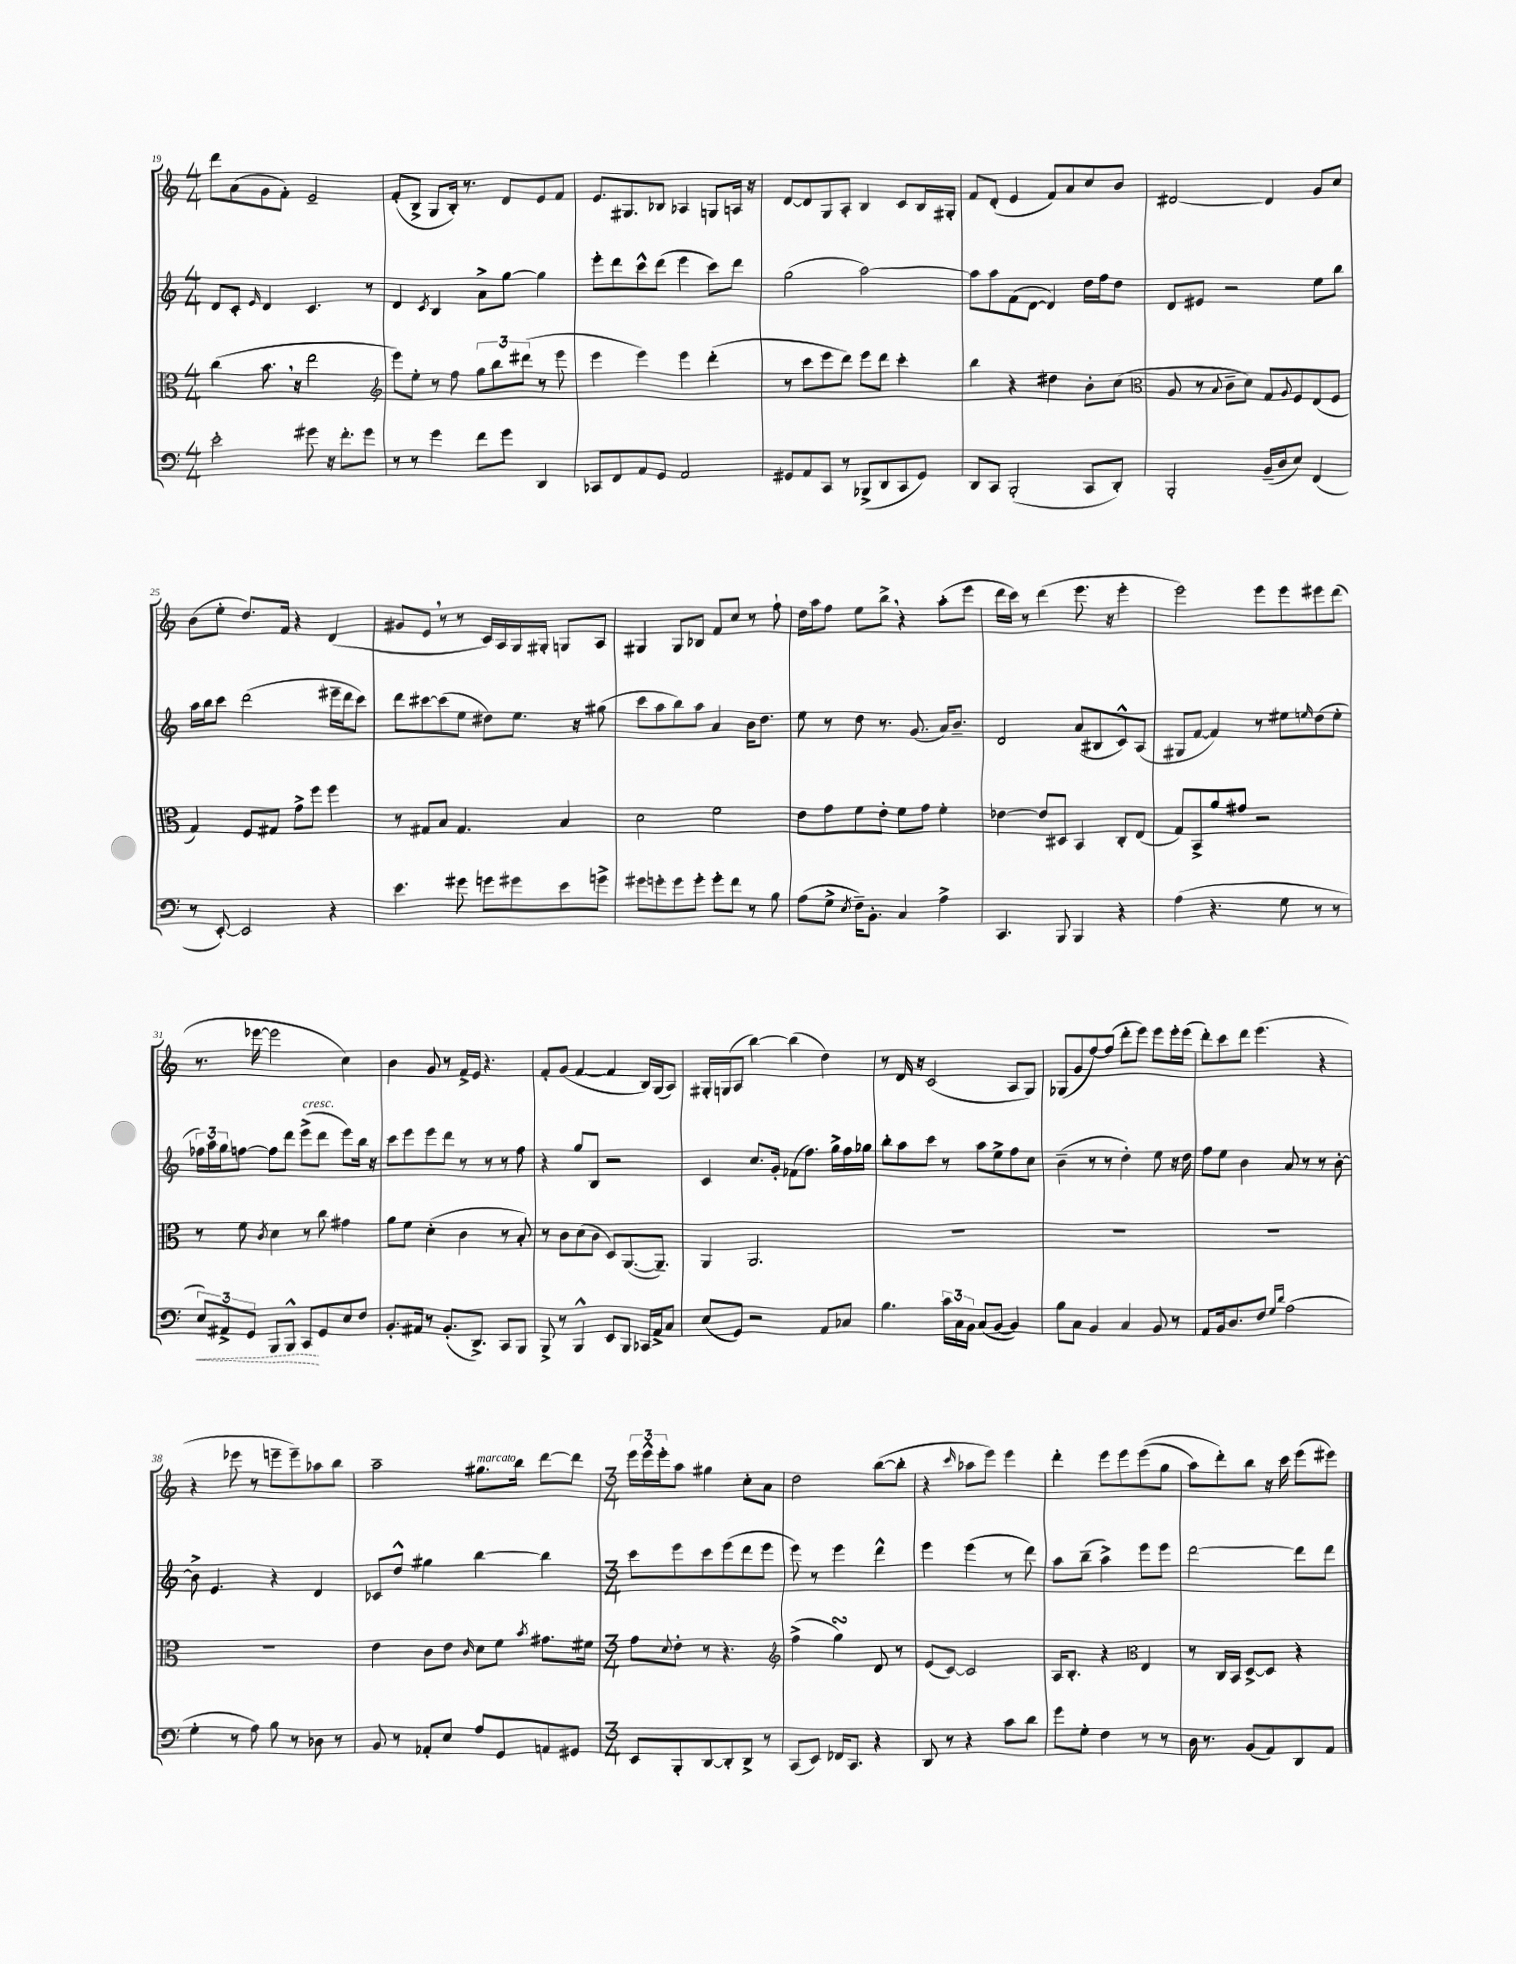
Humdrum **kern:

**kern	**kern	**kern	**kern
*staff4	*staff3	*staff2	*staff1
*clefF4	*clefC3	*clefG2	*clefG2
*k[]	*k[]	*k[]	*k[]
*M4/4	*M4/4	*M4/4	*M4/4
2e'	(4cc	8d	8ddd
.	.	8c'	(8a
.	.	16qqe	.
.	8.b	4d	8g
.	.	.	8f')
.	16r	.	.
8g#	2ee	4.c	2e~
16r	.	.	.
8.f'	.	.	.
8g#	.	8r	.
=	=	=	=
*	*clefG2	*	*
8r	8eee)	4d	(8f'
8r	8ee'	.	8B^
.	.	8qc	.
4g	8r	4B	8G
.	8ff	.	16B')
.	.	.	8.r
8f	12gg	8a^	.
.	12bb	.	.
8g	.	[8gg	8d
.	(12ddd#	.	.
4DD	8r	4gg]	8e
.	8eee	.	8f
=	=	=	=
8CC-	4eee	8eee'	8.e
8FF	.	8ddd	.
.	.	.	8.G#
8AA	4eee)	8ccc^^	.
8GG	.	(8ddd	8B-
2AA	4eee	4eee	4A-
.	(4ddd'	8ccc)	8G
.	.	8ddd	16A
.	.	.	16r
=	=	=	=
8GG#	8r	(2gg	[8d
8AA	8ccc	.	8d]
8CC	8eee	.	8G
8r	8ddd)	.	8A'
(8BBB-^	8eee	[2aa)	4B
8DD	8ddd	.	.
8CC	4ccc'	.	8c
8GG#)	.	.	16B
.	.	.	16G#'
=	=	=	=
8DD	4bb	8aa]	8f
8CC	.	8aa	(8d'
(2BBB'	4r	(8f	4e
.	.	[8d	.
.	4dd#	4d])	8f)
.	.	.	8a
8CC	8b'	16dd	8cc
.	.	16ff	.
8DD')	(8cc	8dd	8b
=	=	=	=
*	*clefC3	*	*
2BBB'	8A	8d	[2d#
.	8r	8e#	.
.	8qqB	.	.
.	8c~	2r	.
.	8d)	.	.
(16BB~	8G	.	4d#]
16D	.	.	.
.	8qqA	.	.
8E)	8F	.	.
(4FF	(8E	8ee	8g
.	8F	8bb	8cc
=	=	=	=
8r	4G)	16aa	(8b
.	.	16bb	.
[8EE')	.	8ccc	8ee'
2EE]	8F	(2ddd	8.dd)
.	8G#	.	.
.	.	.	16f
.	8g^	.	4r
.	8ff	.	.
4r	4ff	16eee#~	(4d
.	.	16ddd	.
.	.	8ccc)	.
=	=	=	=
4.e	8r	8ddd	8g#
.	8G#	[8ccc#	8e
.	8B	(8ccc#]	8r
8g#	4.G#	8ee	8r
8g	.	8dd#)	16c)
.	.	.	16A
8g#	.	8.ee	16G
.	.	.	16G#'
8e	4B	.	8G
.	.	16r	.
8g^	.	(8gg#	8A
=	=	=	=
8g#	2d	8ccc	4G#
8g'	.	8aa	.
8g	.	8bb)	8G#
8g'	.	8aa	8B-
8g'	2f	4a	8f
8f	.	.	8cc
8r	.	16b	8r
.	.	8.dd	.
8B	.	.	8ff`
=	=	=	=
(8A	8e	8ee	16dd
.	.	.	16aa
8G^	8g	8r	8ff
8qE	.	.	.
16F~)	8f	8dd	8ee
8.BB'	.	.	.
.	8e'	8.r	8bb^
4C	8f	.	4r
.	.	(8.g	.
.	8g	.	.
4A^	4f'	16a)	(8aa'
.	.	8.b~	.
.	.	.	8eee
=	=	=	=
4.CC	[4e-	2d	16ddd
.	.	.	16ccc)
.	.	.	8r
.	8e-]	.	(4ddd
8BBB	8D#	.	.
4BBB	4BB	(8a	8.eee
.	.	8B#	.
.	.	.	16r
4r	8C'	8c^^)	4eee'
.	(8E	(8A	.
=	=	=	=
(4A	8G)	8G#	2eee)
.	8BB^	[8f	.
4.r	8a	4f])	.
.	8g#	.	.
.	2r	8r	8eee
8G	.	8ee#	8eee
.	.	16qqee	.
8r	.	(8dd	8eee#
8r	.	8ee'	(8ddd
=	=	=	=
12E)	8r	24ff-)	8.r
.	.	24aa	.
12AA#^	.	24gg	.
.	8f	[8ff	.
12GG	.	.	.
.	.	.	[16eee-
.	8qc	.	.
8BBB	4d	8ff]	2eee-]
8BBB^^	.	8ddd	.
8CC	8r	(8eee^	.
8GG	8cc	8ddd	.
8E	4g#	8eee)	4cc)
8F	.	16bb	.
.	.	16r	.
=	=	=	=
8.BB'	8a	8ccc	4b
.	8f	8eee	.
16AA#	.	.	.
8r	(4d'	8eee	8g
(8.BB'	.	8ddd	8r
.	4c	8r	16f^
8.DD^)	.	.	16e
.	.	8r	4.r
8CC	8r	8r	.
8BBB	8B')	8ff	.
=	=	=	=
8BBB^	8r	4r	8f'
8r	8c	.	(8g
4BBB^^	(8d	8gg	[4f
.	8c	8B	.
8EE	8D)	2r	4f]
8BBB	([8.AA	.	.
16CC-	.	.	16B)
16AA^	8.AA~])	.	(16G
8C	.	.	8A)
=	=	=	=
(8E	4AA	4c	16G#'
.	.	.	(16G
8GG)	.	.	8A
2r	2.AA	8.cc	[4bb)
.	.	16g'	.
.	.	(8f-	(4bb]
.	.	8.ff)	.
8AA	.	.	4dd)
.	.	16gg^	.
8C-	.	16ff	.
.	.	16gg-	.
=	=	=	=
4.B	1r	8bb'	8r
.	.	8aa	16d
.	.	.	16r
.	.	8ccc	(2c
24c	.	8r	.
24C	.	.	.
24BB	.	.	.
(8C	.	8aa	.
[8BB	.	8ee^	.
4BB])	.	8ff	8A
.	.	8cc	8G)
=	=	=	=
8B	1r	(4b~	(8G-
8C	.	.	8g
4BB	.	8r	[8ff)
.	.	8r	(8ff]
4C	.	4dd')	8ddd'
.	.	.	8eee)
8BB	.	8ee	8eee
8r	.	16r	16eee'
.	.	16dd	(16eee
=	=	=	=
8AA	1r	8ff	8ddd')
16BB	.	8ee	8ccc
8.D	.	.	.
.	.	4b	8ddd
8F	.	.	(4.eee
16qqG	.	.	.
16qqd	.	.	.
(2A	.	8a	.
.	.	8r	.
.	.	8r	4r
.	.	[8b'	.
=	=	=	=
4G'	1r	8b^]	4r
.	.	4.e	.
8r	.	.	8eee-
8A)	.	.	8r
8B	.	4r	8eee~
8r	.	.	8eee~)
8D-	.	4d	8aa-
8r	.	.	8bb
=	=	=	=
8BB	4e	8c-	2aa~
8r	.	8dd^^	.
8AA-'	8c	4gg#	.
8E	8e	.	.
.	16qqc	.	.
8A	8d	[4bb	8.gg#
8GG	8f	.	.
.	.	.	16bb
.	8qb	.	.
8AA	8.g#	4bb]	[8ddd
8GG#	.	.	8ddd]
.	16f#	.	.
=	=	=	=
*M3/4	*M3/4	*M3/4	*M3/4
8EE	8g	8ccc	24eee
.	.	.	24eee^^
.	.	.	24eee'
.	8qqd	.	.
8BBB'	8e'	8eee	8aa
[8DD	8r	8ccc	4gg#
8DD']	4.r	(8eee	.
8DD^	.	8ddd	8cc'
8r	.	8eee	8a
=	=	=	=
*	*clefG2	*	*
(8CC	(4ff^	8eee)	2dd
8EE)	.	8r	.
16FF-	4gg)	4eee	.
8.CC	.	.	.
4r	8d	4ddd^^	([8bb
.	8r	.	8bb']
=	=	=	=
8DD	(8e	4eee	4r
8r	[8c)	.	.
.	.	.	16qqccc
4r	2c]	(4eee	8aa-
.	.	.	8eee)
8c	.	8r	4eee
8d	.	8ddd)	.
=	=	=	=
8g	16A	8aa	4ddd'
.	8.B'	.	.
8G'	.	(8bb~	.
4F	4r	4aa^)	8eee
.	.	.	8eee
*	*clefC3	*	*
8r	4E	8eee	&((8eee
8r	.	8eee	8gg
=	=	=	=
16D	8r	[2ddd	8aa)
8.r	.	.	.
.	16C	.	8ddd'&)
.	16BB	.	.
(8BB	[8D^	.	8bb
8AA)	8D]	.	16r
.	.	.	16ccc
8DD	4r	8ddd]	(8eee
8AA	.	8ddd	8eee#)
==	==	==	==
*-	*-	*-	*-
